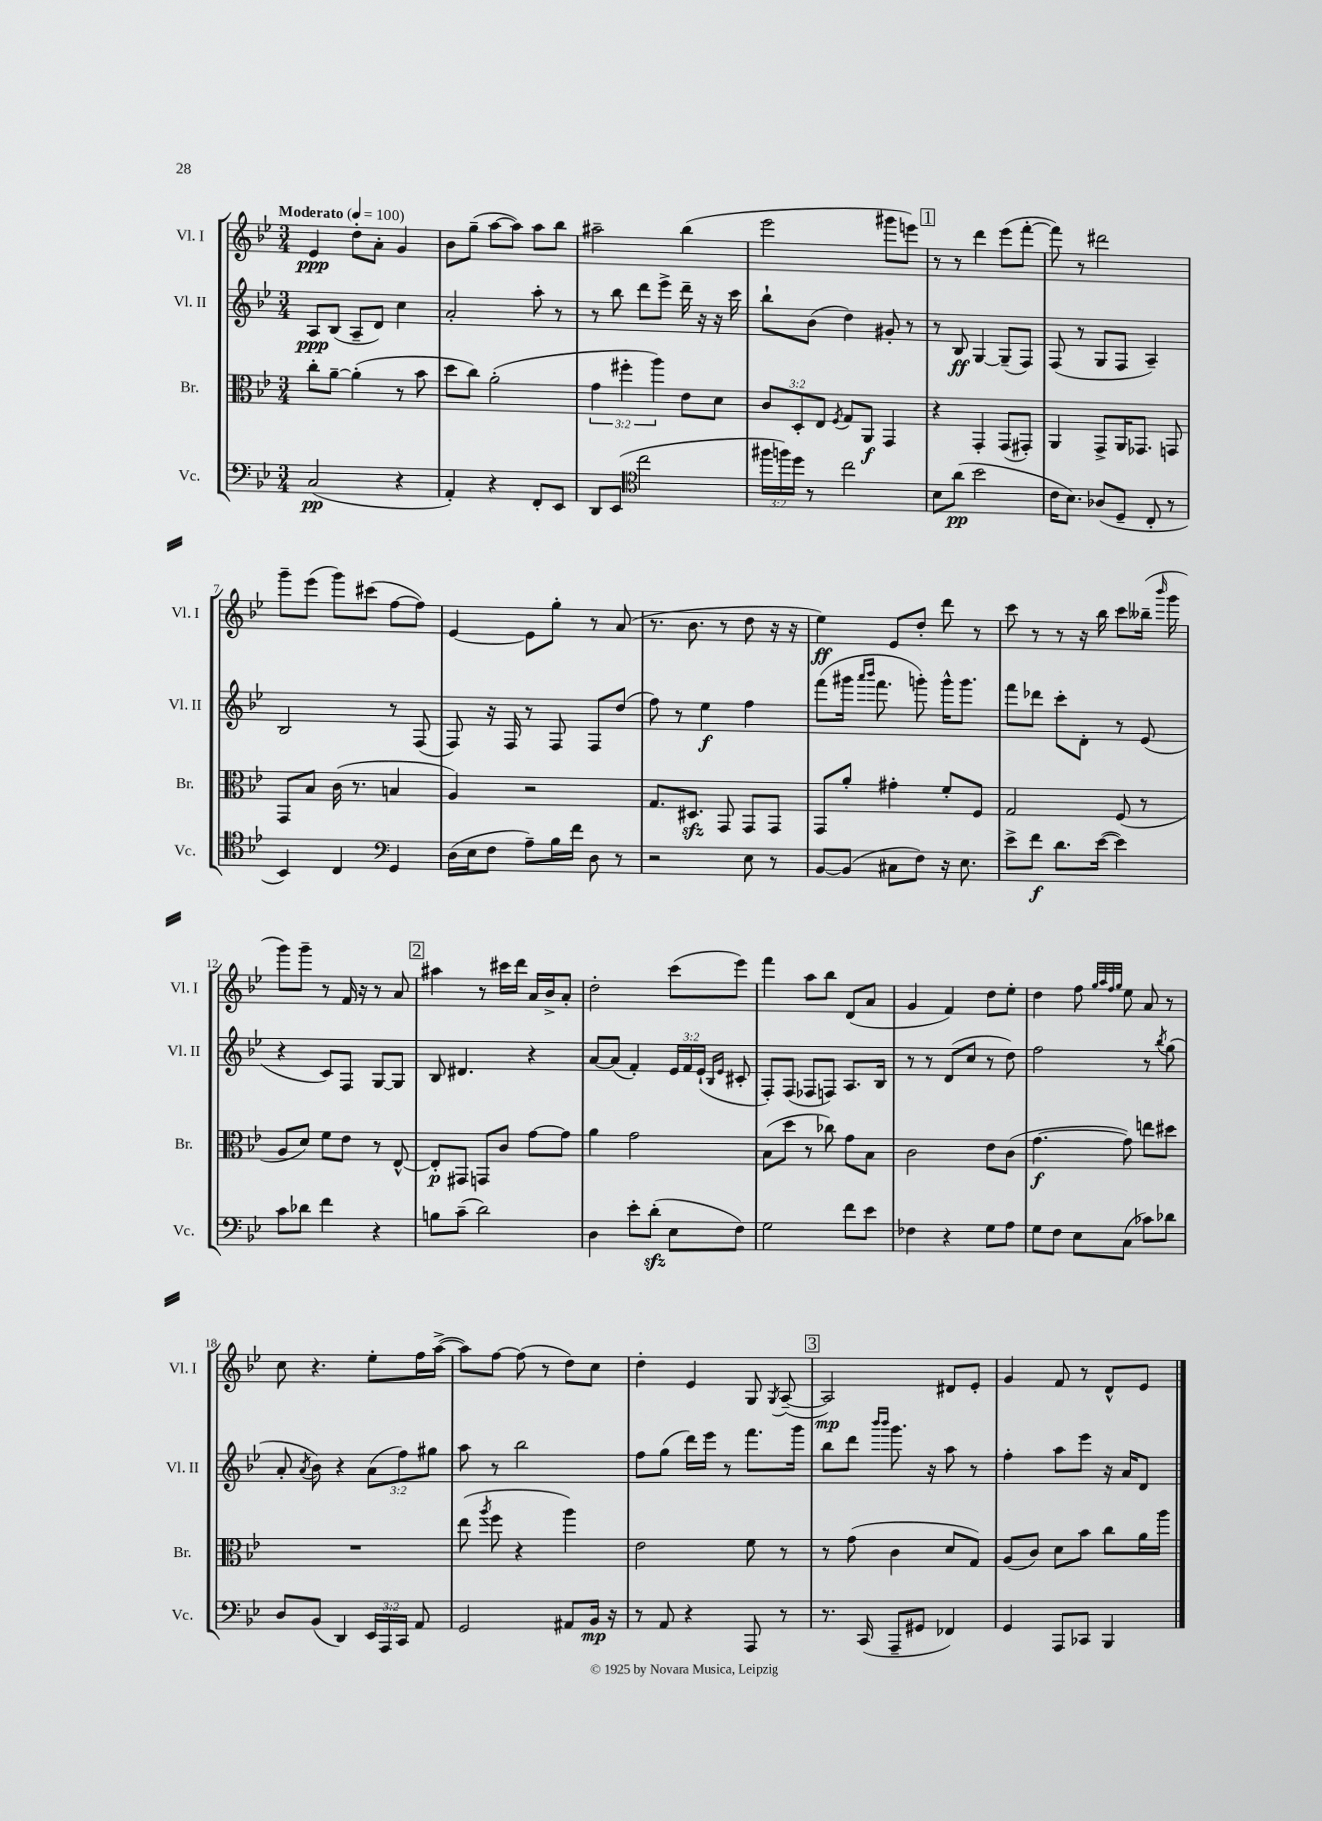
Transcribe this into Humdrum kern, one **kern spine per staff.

**kern	**dynam	**kern	**dynam	**kern	**dynam	**kern	**dynam
*part4	*part4	*part3	*part3	*part2	*part2	*part1	*part1
*staff4	*staff4	*staff3	*staff3	*staff2	*staff2	*staff1	*staff1
*I"Vc.	*	*I"Br.	*	*I"Vl. II	*	*I"Vl. I	*
*I'Vc.	*	*I'Br.	*	*I'Vl. II	*	*I'Vl. I	*
*clefF4	*	*clefC3	*	*clefG2	*	*clefG2	*
*k[b-e-]	*	*k[b-e-]	*	*k[b-e-]	*	*k[b-e-]	*
*M3/4	*	*M3/4	*	*M3/4	*	*M3/4	*
*MM100	*	*MM100	*	*MM100	*	*MM100	*
=1	=1	=1	=1	=1	=1	=1	=1
!	!	!	!	!	!	!LO:TX:a:B:t=Moderato	!
(2C/	pp	8cc'\L	.	8A/L	ppp	4e-/	ppp
.	.	[8a~\J	.	(8B-/J	.	.	.
.	.	(4a'\]	.	8A~/L	.	8dd'\L	.
.	.	.	.	8d/J)	.	8a'\J	.
4r	.	8r	.	4cc\	.	4g/	.
.	.	8b-\	.	.	.	.	.
=2	=2	=2	=2	=2	=2	=2	=2
4AA'/)	.	8dd\L	.	2a'/	.	8b-\L	.
.	.	8cc\J)	.	.	.	(8gg~\J	.
4r	.	(2a'\	.	.	.	[8aa\L	.
.	.	.	.	.	.	8aa\J])	.
8FF'/L	.	.	.	8aa'\	.	8aa\L	.
8EE-/J	.	.	.	8r	.	8bb-\J	.
=3	=3	=3	=3	=3	=3	=3	=3
8DD/L	.	6g\	.	8r	.	2aa#X~\	.
(8EE-/J	.	.	.	8bb-\	.	.	.
.	.	6ff#X'\	.	.	.	.	.
*clefC4	*	*	*	*	*	*	*
2cc\	.	.	.	8ddd\L	.	.	.
.	.	6aa\)	.	.	.	.	.
.	.	.	.	8eee-^\J	.	.	.
.	.	8e-\L	.	16ddd~\	.	(4bb-\	.
.	.	.	.	16r	.	.	.
.	.	8d\J	.	16r	.	.	.
.	.	.	.	16ccc\	.	.	.
=4	=4	=4	=4	=4	=4	=4	=4
24ff#X\LL	.	12c/L	.	8bb-`\L	.	2eee-\	.
24ffn\)	.	.	.	.	.	.	.
24dd\JJ	.	12D'/	.	.	.	.	.
8r	.	.	.	(8b-\J	.	.	.
.	.	12E-/J	.	.	.	.	.
.	.	8qF/	.	.	.	.	.
2cc\	.	8G/L	.	4dd\)	.	.	.
.	.	8AA/J	f	.	.	.	.
.	.	4GG/	.	8g#X'/	.	8ggg#X\L	.
.	.	.	.	8r	.	8eeen\J)	.
!!LO:REH:place=s1:t=1
=5	=5	=5	=5	=5	=5	=5	=5
8B-\L	.	4r	.	8r	.	8r	.
(8a\J	pp	.	.	8B-/	ff	8r	.
2b-\	.	4GG'/	.	[4G/	.	4ddd\	.
.	.	(8GG/L	.	(8G~/L]	.	(8eee-\L	.
.	.	8GG#X'/J)	.	8F/J)	.	[8fff'\J	.
=6	=6	=6	=6	=6	=6	=6	=6
16c\KL	.	4AA/	.	(8F/	.	8fff\])	.
8.B-\J)	.	.	.	.	.	.	.
.	.	.	.	8r	.	8r	.
(8A-X/L	.	8GG^/L	.	8G/L	.	2ddd#X\	.
8D~/J	.	16AA/K	.	8F/J	.	.	.
.	.	8.GG-X/J	.	.	.	.	.
8C'/	.	.	.	4A~/)	.	.	.
8r	.	8GGn/	.	.	.	.	.
!!LO:LB:g=z
=7	=7	=7	=7	=7	=7	=7	=7
4BB-/)	.	8GG/L	.	2B-/	.	8ggg~\L	.
.	.	8B-/J	.	.	.	(8eee-\J	.
4C/	.	(16c\	.	.	.	8ggg\L)	.
.	.	8.r	.	.	.	.	.
.	.	.	.	.	.	(8ccc#X\J	.
*clefF4	*	*	*	*	*	*	*
4GG/	.	4Bn/	.	8r	.	[8ff\L	.
.	.	.	.	(8F/	.	8ff\J])	.
=8	=8	=8	=8	=8	=8	=8	=8
(16D\LL	.	4A/)	.	8F/)	.	[4e-/	.
16E-\J	.	.	.	.	.	.	.
8F\J	.	.	.	16r	.	.	.
.	.	.	.	16F/	.	.	.
8A~\L)	.	2r	.	8r	.	8e-\L]	.
16B-\L	.	.	.	8F/	.	8gg'\J	.
16f\JJ	.	.	.	.	.	.	.
8D\	.	.	.	8F/L	.	8r	.
8r	.	.	.	(8dd/J	.	(8a/	.
=9	=9	=9	=9	=9	=9	=9	=9
2r	.	8.G/L	.	8ff\)	.	8.r	.
.	.	.	.	8r	.	.	.
.	.	8.D#Xzz/J	.	.	.	8.b-\	.
.	.	.	.	4ee-\	f	.	.
.	.	8GG/	.	.	.	8r	.
8E-\	.	8GG/L	.	4ff\	.	8dd\	.
8r	.	8GG/J	.	.	.	16r	.
.	.	.	.	.	.	16r	.
=10	=10	=10	=10	=10	=10	=10	=10
[8BB-/L	.	8GG/L	.	(8fff\L	.	4ee-\)	ff
(8BB-/J]	.	8a'/J	.	16ggg#X\Jk	.	.	.
.	.	.	.	16qqaaa/LL	.	.	.
.	.	.	.	16qqbbb-/JJ	.	.	.
.	.	.	.	8.fff\	.	.	.
8C#X\L	.	4g#X'\	.	.	.	8e-/L	.
8F\J)	.	.	.	8gggn'\)	.	8dd'/J	.
16r	.	8f'/L	.	16ggg^^\KL	.	8ddd\	.
8.E-\	.	.	.	8.ggg\J	.	.	.
.	.	8F/J	.	.	.	8r	.
=11	=11	=11	=11	=11	=11	=11	=11
8e-^\L	.	2G/	.	8fff\L	.	8ccc\	.
8f\J	f	.	.	8ddd-X\J	.	8r	.
8.d\L	.	.	.	8ccc'\L	.	8r	.
.	.	.	.	8d'\J	.	16r	.
([16e-\Jk	.	.	.	.	.	16bb-\	.
4e-\])	.	(8F/	.	8r	.	8ccc\L	.
.	.	8r	.	(8e-/	.	(16bb--X~\Jk	.
.	.	.	.	.	.	16qqbbb-/	.
.	.	.	.	.	.	16ggg\	.
!!LO:LB:g=z
=12	=12	=12	=12	=12	=12	=12	=12
8c\L	.	8A/L	.	4r	.	8ggg\L)	.
8d-X\J	.	8d/J)	.	.	.	8ggg~\J	.
4f\	.	8f\L	.	8c/L)	.	8r	.
.	.	8e-\J	.	8F/J	.	16f/	.
.	.	.	.	.	.	16r	.
4r	.	8r	.	[8G/L	.	8r	.
.	.	[8E-^^/	.	8G/J]	.	8a/	.
!!LO:REH:place=s1:t=2
=13	=13	=13	=13	=13	=13	=13	=13
8Bn\L	.	8E-'/L]	p	8B-/	.	4aa#X\	.
(8c~\J	.	8GG#X/J	.	4.d#X/	.	.	.
2d\)	.	8GGn/L	.	.	.	8r	.
.	.	8c/J	.	.	.	16ccc#X\LL	.
.	.	.	.	.	.	16ddd\JJ	.
.	.	[8g\L	.	4r	.	16a/LL	.
.	.	.	.	.	.	16b-^/J	.
.	.	8g\J]	.	.	.	8a'/J	.
=14	=14	=14	=14	=14	=14	=14	=14
4D\	.	4a\	.	[8a/L	.	2dd'\	.
.	.	.	.	(8a/J]	.	.	.
8e-'\L	.	2g\	.	4f'/)	.	.	.
(8dzz'\J	.	.	.	.	.	.	.
8E-\L	.	.	.	24e-/LL	.	(8ccc\L	.
.	.	.	.	24f/	.	.	.
.	.	.	.	(24e-`/JJ	.	.	.
.	.	.	.	16qqB-/LL	.	.	.
.	.	.	.	16qqe-/JJ	.	.	.
8F\J)	.	.	.	8c#X'/	.	8eee-\J)	.
=15	=15	=15	=15	=15	=15	=15	=15
2G\	.	(8B-\L	.	8F'/L)	.	4fff\	.
.	.	8dd\J	.	(8F/J	.	.	.
.	.	8r	.	8F-X/L	.	8aa\L	.
.	.	8cc-X\)	.	8Fn/J)	.	8bb-\J	.
8f\L	.	8g\L	.	8.A/L	.	(8d/L	.
8e-\J	.	8B-\J	.	.	.	8a/J	.
.	.	.	.	16B-/Jk	.	.	.
=16	=16	=16	=16	=16	=16	=16	=16
4F-X\	.	2c\	.	8r	.	4g/	.
.	.	.	.	8r	.	.	.
4r	.	.	.	(8d/L	.	4f/)	.
.	.	.	.	8cc/J	.	.	.
8G\L	.	8e-\L	.	8r	.	8dd\L	.
8A\J	.	(8c\J	.	8dd\)	.	8ee-'\J	.
=17	=17	=17	=17	=17	=17	=17	=17
8G\L	.	[4.g\	f	2ff\	.	4dd\	.
8F\J	.	.	.	.	.	.	.
8E-\L	.	.	.	.	.	8ff\	.
.	.	.	.	.	.	32qqgg/LLL	.
.	.	.	.	.	.	32qqaa/	.
.	.	.	.	.	.	32qqff/	.
.	.	.	.	.	.	32qqgg/JJJ	.
(8C\J	.	8g\])	.	.	.	8ee-\	.
8c-X\L)	.	8een\L	.	8r	.	8a/	.
.	.	.	.	8qbb-/	.	.	.
8d-X\J	.	8dd#X\J	.	(8gg\	.	8r	.
!!LO:LB:g=z
=18	=18	=18	=18	=18	=18	=18	=18
8D/L	.	2.r	.	8a'/	.	8cc\	.
.	.	.	.	8qa/	.	.	.
(8BB-/J	.	.	.	8b-\)	.	4.r	.
4DD/)	.	.	.	4r	.	.	.
24EE-/LL	.	.	.	(12a\L	.	8ee-'\L	.
24AAA/	.	.	.	.	.	.	.
24CC/JJ	.	.	.	12ff\)	.	.	.
8AA/	.	.	.	.	.	16ff\L	.
.	.	.	.	12gg#X\J	.	.	.
.	.	.	.	.	.	([16aa^\JJ	.
=19	=19	=19	=19	=19	=19	=19	=19
2GG/	.	(8ee-\	.	8aa\	.	8aa\L])	.
.	.	8qaa/	.	.	.	.	.
.	.	8ff\	.	8r	.	[8ff\J	.
.	.	4r	.	2bb-\	.	(8ff\]	.
.	.	.	.	.	.	8r	.
8AA#X/L	.	4aa\)	.	.	.	8dd\L)	.
16BB-/Jk	mp	.	.	.	.	8cc\J	.
16r	.	.	.	.	.	.	.
=20	=20	=20	=20	=20	=20	=20	=20
8r	.	2e-\	.	8ff\L	.	4dd'\	.
8AA/	.	.	.	(8gg\J	.	.	.
4r	.	.	.	16ddd\LL)	.	4e-/	.
.	.	.	.	16eee-\JJ	.	.	.
.	.	.	.	8r	.	.	.
8AAA/	.	8f\	.	8.fff\L	.	8G/	.
.	.	.	.	.	.	8qG/	.
8r	.	8r	.	.	.	([8A~/	.
.	.	.	.	16ggg\Jk	.	.	.
!!LO:REH:place=s1:t=3
=21	=21	=21	=21	=21	=21	=21	=21
8.r	.	8r	.	8bb-\L	.	2A/])	mp
.	.	(8g\	.	8ddd\J	.	.	.
(16CC/	.	.	.	.	.	.	.
.	.	.	.	16qqbbb-/LL	.	.	.
.	.	.	.	16qqbbb-/JJ	.	.	.
8AAA~/L	.	4c\	.	8.ggg\	.	.	.
8GG#X/J	.	.	.	.	.	.	.
.	.	.	.	16r	.	.	.
4FF-X/)	.	8d/L	.	8aa\	.	8d#X/L	.
.	.	8G/J)	.	8r	.	8e-'/J	.
=22	=22	=22	=22	=22	=22	=22	=22
4GG/	.	(8A/L	.	4ff'\	.	4g/	.
.	.	8c/J)	.	.	.	.	.
8AAA/L	.	8d\L	.	8aa\L	.	8f/	.
8CC-X/J	.	8b-\J	.	8eee-\J	.	8r	.
4BBB-/	.	8cc\L	.	16r	.	8d^^/L	.
.	.	.	.	16a/KL	.	.	.
.	.	16a\L	.	8d/J	.	8e-/J	.
.	.	16aa\JJ	.	.	.	.	.
==	==	==	==	==	==	==	==
*-	*-	*-	*-	*-	*-	*-	*-
